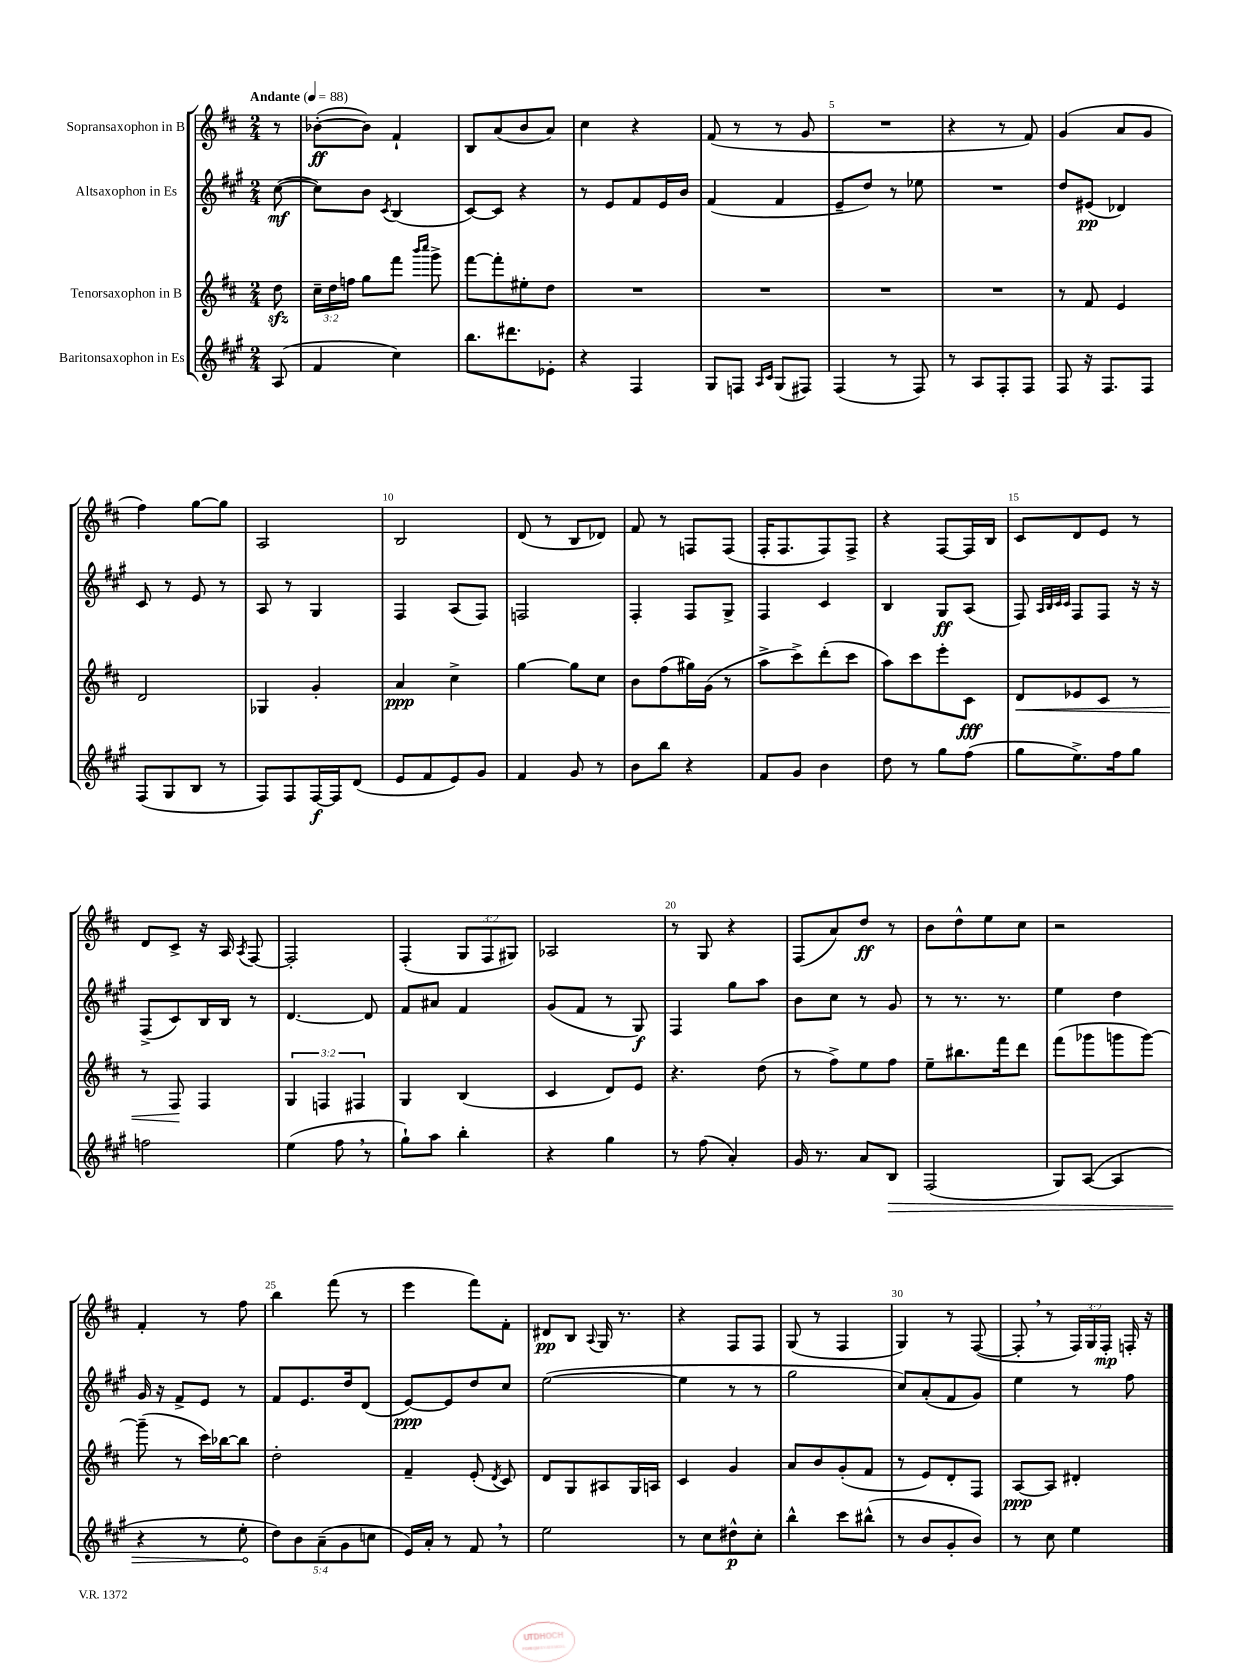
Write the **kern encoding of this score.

**kern	**dynam	**kern	**dynam	**kern	**dynam	**kern	**dynam
*part4	*part4	*part3	*part3	*part2	*part2	*part1	*part1
*staff4	*staff4	*staff3	*staff3	*staff2	*staff2	*staff1	*staff1
*I"Baritonsaxophon in Es	*	*I"Tenorsaxophon in B	*	*I"Altsaxophon in Es	*	*I"Sopransaxophon in B	*
*clefG2	*	*clefG2	*	*clefG2	*	*clefG2	*
*k[f#c#g#]	*	*k[f#c#]	*	*k[f#c#g#]	*	*k[f#c#]	*
*M2/4	*	*M2/4	*	*M2/4	*	*M2/4	*
*MM88	*	*MM88	*	*MM88	*	*MM88	*
=	=	=	=	=	=	=	=
!	!	!	!	!	!	!LO:TX:a:B:t=Andante	!
(8A/	.	8ddzz\	.	([8cc#\	mf	8r	.
=1	=1	=1	=1	=1	=1	=1	=1
4f#/	.	24cc#~\LL	.	8cc#\L])	.	([8b-X'\L	ff
.	.	24dd\	.	.	.	.	.
.	.	24ffn\JJ	.	.	.	.	.
.	.	8gg\L	.	8b\J	.	8b-\J])	.
.	.	.	.	8qc#/	.	.	.
4cc#\)	.	8fff#\J	.	(4B/	.	4f#`/	.
.	.	16qqbbb/LL	.	.	.	.	.
.	.	16qqcccc#/JJ	.	.	.	.	.
.	.	8ggg^\	.	.	.	.	.
=2	=2	=2	=2	=2	=2	=2	=2
8.bb\L	.	[8fff#\L	.	[8c#/L)	.	8B/L	.
.	.	8fff#'\]	.	8c#/J]	.	(8a/	.
8.ddd#X\	.	.	.	.	.	.	.
.	.	8ee#X'\	.	4r	.	8b/	.
8e-X'\J	.	8dd\J	.	.	.	8a/J)	.
=3	=3	=3	=3	=3	=3	=3	=3
4r	.	2r	.	8r	.	4cc#\	.
.	.	.	.	8e/L	.	.	.
4F#/	.	.	.	8f#/	.	4r	.
.	.	.	.	16e/L	.	.	.
.	.	.	.	16b/JJ	.	.	.
=4	=4	=4	=4	=4	=4	=4	=4
8G#/L	.	2r	.	(4f#/	.	(8f#/	.
8Fn/J	.	.	.	.	.	8r	.
16qqA/LL	.	.	.	.	.	.	.
16qqc#/JJ	.	.	.	.	.	.	.
(8G#/L	.	.	.	4f#/	.	8r	.
8F#X/J)	.	.	.	.	.	8g/	.
=5	=5	=5	=5	=5	=5	=5	=5
(4F#/	.	2r	.	8e~/L	.	2r	.
.	.	.	.	8dd/J)	.	.	.
8r	.	.	.	8r	.	.	.
8F#/)	.	.	.	8ee-X\	.	.	.
=6	=6	=6	=6	=6	=6	=6	=6
8r	.	2r	.	2r	.	4r	.
8A/L	.	.	.	.	.	.	.
8F#'/	.	.	.	.	.	8r	.
8F#/J	.	.	.	.	.	8f#/)	.
=7	=7	=7	=7	=7	=7	=7	=7
8F#/	.	8r	.	8dd/L	.	(4g/	.
16r	.	8f#/	.	(8e#X/J	pp	.	.
8.F#/L	.	.	.	.	.	.	.
.	.	4e/	.	4d-X/)	.	8a/L	.
8F#/J	.	.	.	.	.	8g/J	.
!!LO:LB:g=z
=8	=8	=8	=8	=8	=8	=8	=8
(8F#/L	.	2d/	.	8c#/	.	4ff#\)	.
8G#/	.	.	.	8r	.	.	.
8B/J	.	.	.	8e/	.	[8gg\L	.
8r	.	.	.	8r	.	8gg\J]	.
=9	=9	=9	=9	=9	=9	=9	=9
8F#/L)	.	4G-X/	.	8A/	.	2A/	.
8F#/	.	.	.	8r	.	.	.
[16F#/L	f	4g'/	.	4G#/	.	.	.
16F#/J]	.	.	.	.	.	.	.
(8d/J	.	.	.	.	.	.	.
=10	=10	=10	=10	=10	=10	=10	=10
8e/L	.	4a/	ppp	4F#/	.	2B/	.
8f#/	.	.	.	.	.	.	.
8e/)	.	4cc#^\	.	(8A/L	.	.	.
8g#/J	.	.	.	8F#/J)	.	.	.
=11	=11	=11	=11	=11	=11	=11	=11
4f#/	.	[4gg\	.	2Fn/	.	(8d/	.
.	.	.	.	.	.	8r	.
8g#/	.	8gg\L]	.	.	.	8B/L	.
8r	.	8cc#\J	.	.	.	8d-X/J)	.
=12	=12	=12	=12	=12	=12	=12	=12
8b\L	.	8b\L	.	4F#'/	.	8f#/	.
8bb\J	.	(8ff#\	.	.	.	8r	.
4r	.	16gg#X\L)	.	8F#/L	.	8Fn/L	.
.	.	(16g\JJ	.	.	.	.	.
.	.	8r	.	8G#^/J	.	(8F/J	.
=13	=13	=13	=13	=13	=13	=13	=13
8f#/L	.	8aa^\L	.	4F#/	.	16F#'/KL	.
.	.	.	.	.	.	8.F#/	.
8g#/J	.	8ccc#^\)	.	.	.	.	.
4b\	.	(8ddd'\	.	4c#/	.	8F#/)	.
.	.	8ccc#\J	.	.	.	8F#^/J	.
=14	=14	=14	=14	=14	=14	=14	=14
8dd\	.	8aa\L)	.	4B/	.	4r	.
8r	.	8ccc#\	.	.	.	.	.
8gg#\L	.	8eee'\	.	8G#/L	ff	[8F#/L	.
(8ff#\J	.	8c#\J	fff	(8A/J	.	16F#/L]	.
.	.	.	.	.	.	16B/JJ	.
=15	=15	=15	=15	=15	=15	=15	=15
!	!	!	!LO:HP:b	!	!	!	!
8gg#\L	.	8d/L	<	8F#/)	.	8c#/L	.
.	.	.	.	32qqA/LLL	.	.	.
.	.	.	.	32qqB/	.	.	.
.	.	.	.	32qqc#/	.	.	.
.	.	.	.	32qqc#/JJJ	.	.	.
8.ee^\)	.	8e-X/	.	8F#/L	.	8d/	.
.	.	8c#/J	.	8F#/J	.	8e/J	.
16ff#\k	.	.	.	.	.	.	.
8gg#\J	.	8r	.	16r	.	8r	.
.	.	.	.	16r	.	.	.
!!LO:LB:g=z
=16	=16	=16	=16	=16	=16	=16	=16
2ffn\	.	8r	.	(8F#^/L	.	8d/L	.
.	.	8F#/	.	8c#/)	.	8c#^/J	.
.	.	4F#/	[	16B/L	.	16r	.
.	.	.	.	16B/JJ	.	16A/	.
.	.	.	.	.	.	8qA/	.
.	.	.	.	8r	.	[8F#/	.
=17	=17	=17	=17	=17	=17	=17	=17
(4ee\	.	6G/	.	[4.d/	.	2F#'/]	.
.	.	6Fn/	.	.	.	.	.
8ff#,\	.	.	.	.	.	.	.
.	.	6F#X/	.	.	.	.	.
8r	.	.	.	8d/]	.	.	.
=18	=18	=18	=18	=18	=18	=18	=18
8gg#`\L)	.	4G/	.	8f#/L	.	(4F#'/	.
8aa\J	.	.	.	8a#X/J	.	.	.
4bb'\	.	(4B/	.	4f#/	.	12G/L	.
.	.	.	.	.	.	12F#/	.
.	.	.	.	.	.	12G#X/J)	.
=19	=19	=19	=19	=19	=19	=19	=19
4r	.	4c#/	.	(8g#/L	.	2A-X/	.
.	.	.	.	8f#/J	.	.	.
4gg#\	.	8d/L)	.	8r	.	.	.
.	.	8e/J	.	8G#/)	f	.	.
=20	=20	=20	=20	=20	=20	=20	=20
8r	.	4.r	.	4F#/	.	8r	.
(8ff#\	.	.	.	.	.	8G/	.
4a'/)	.	.	.	8gg#\L	.	4r	.
.	.	(8dd\	.	8aa\J	.	.	.
=21	=21	=21	=21	=21	=21	=21	=21
16g#/	.	8r	.	8b\L	.	(8F#/L	.
8.r	.	.	.	.	.	.	.
.	.	8ff#^\L)	.	8cc#\J	.	8a/)	.
8a/L	.	8ee\	.	8r	.	8dd/J	ff
!	!LO:HP:b	!	!	!	!	!	!
8B/J	>	8ff#\J	.	8g#/	.	8r	.
=22	=22	=22	=22	=22	=22	=22	=22
(2F#/	.	8ee~\L	.	8r	.	8b\L	.
.	.	8.bb#X\	.	8.r	.	8dd^^\	.
.	.	.	.	.	.	8ee\	.
.	.	16fff#\k	.	8.r	.	.	.
.	.	8ddd\J	.	.	.	8cc#\J	.
=23	=23	=23	=23	=23	=23	=23	=23
8G#/L)	.	(8fff#\L	.	4ee\	.	2r	.
([8A/J	.	8ggg-X\	.	.	.	.	.
4A/]	.	8gggn\	.	4dd\	.	.	.
.	.	[8ggg\J)	.	.	.	.	.
!!LO:LB:g=z
=24	=24	=24	=24	=24	=24	=24	=24
4r	.	(8ggg~\]	.	16g#/	.	4f#'/	.
.	.	.	.	16r	.	.	.
.	.	8r	.	8f#^/L	.	.	.
8r	.	16ccc#\LL)	.	8e/J	.	8r	.
.	.	[16bb-X\J	.	.	.	.	.
8ee'\	.	8bb-\J]	.	8r	.	8ff#\	.
.	]	.	.	.	.	.	.
=25	=25	=25	=25	=25	=25	=25	=25
10dd\L)	.	2dd'\	.	8f#/L	.	4bb\	.
10b\	.	.	.	.	.	.	.
.	.	.	.	8.e/	.	.	.
(10a~\	.	.	.	.	.	.	.
.	.	.	.	.	.	(8fff#\	.
10g#\	.	.	.	.	.	.	.
.	.	.	.	16dd/k	.	.	.
.	.	.	.	(8d/J	.	8r	.
10ccn\J	.	.	.	.	.	.	.
=26	=26	=26	=26	=26	=26	=26	=26
16e/LL)	.	4f#~/	.	[8e/L)	ppp	4eee\	.
16a'/JJ	.	.	.	.	.	.	.
8r	.	.	.	8e/]	.	.	.
8f#,/	.	(8e'/	.	8dd/	.	8fff#\L)	.
.	.	8qd/	.	.	.	.	.
8r	.	8c#/)	.	8cc#/J	.	8f#'\J	.
=27	=27	=27	=27	=27	=27	=27	=27
2ee\	.	8d/L	.	([2ee\	.	8d#X/L	pp
.	.	8G/	.	.	.	8B/J	.
.	.	.	.	.	.	8qqA/	.
.	.	8A#X/	.	.	.	16G/	.
.	.	.	.	.	.	8.r	.
.	.	16G/L	.	.	.	.	.
.	.	16An/JJ	.	.	.	.	.
=28	=28	=28	=28	=28	=28	=28	=28
8r	.	4c#/	.	4ee\]	.	4r	.
8cc#\L	.	.	.	.	.	.	.
8dd#X^^\	p	4g/	.	8r	.	8F#/L	.
8cc#'\J	.	.	.	8r	.	8F#/J	.
=29	=29	=29	=29	=29	=29	=29	=29
4bb^^\	.	8a/L	.	2gg#\	.	(8G/	.
.	.	8b/	.	.	.	8r	.
8ccc#\L	.	(8g'/	.	.	.	4F#/	.
(8bb#X^^\J	.	8f#/J	.	.	.	.	.
=30	=30	=30	=30	=30	=30	=30	=30
8r	.	8r	.	8cc#/L)	.	4G/)	.
8b/L	.	8e/L)	.	(8a'/	.	.	.
8g#'/	.	8d'/	.	8f#/	.	8r	.
8b/J)	.	8F#/J	.	8g#/J)	.	([8F#/	.
=31	=31	=31	=31	=31	=31	=31	=31
8r	.	[8A/L	ppp	4ee\	.	8F#',/]	.
8cc#\	.	8A/J]	.	.	.	8r	.
4ee\	.	4d#X'/	.	8r	.	24F#/LL)	.
.	.	.	.	.	.	24G/	.
.	.	.	.	.	.	24F#'/JJ	mp
.	.	.	.	8ff#\	.	16Fn'/	.
.	.	.	.	.	.	16r	.
==	==	==	==	==	==	==	==
*-	*-	*-	*-	*-	*-	*-	*-
